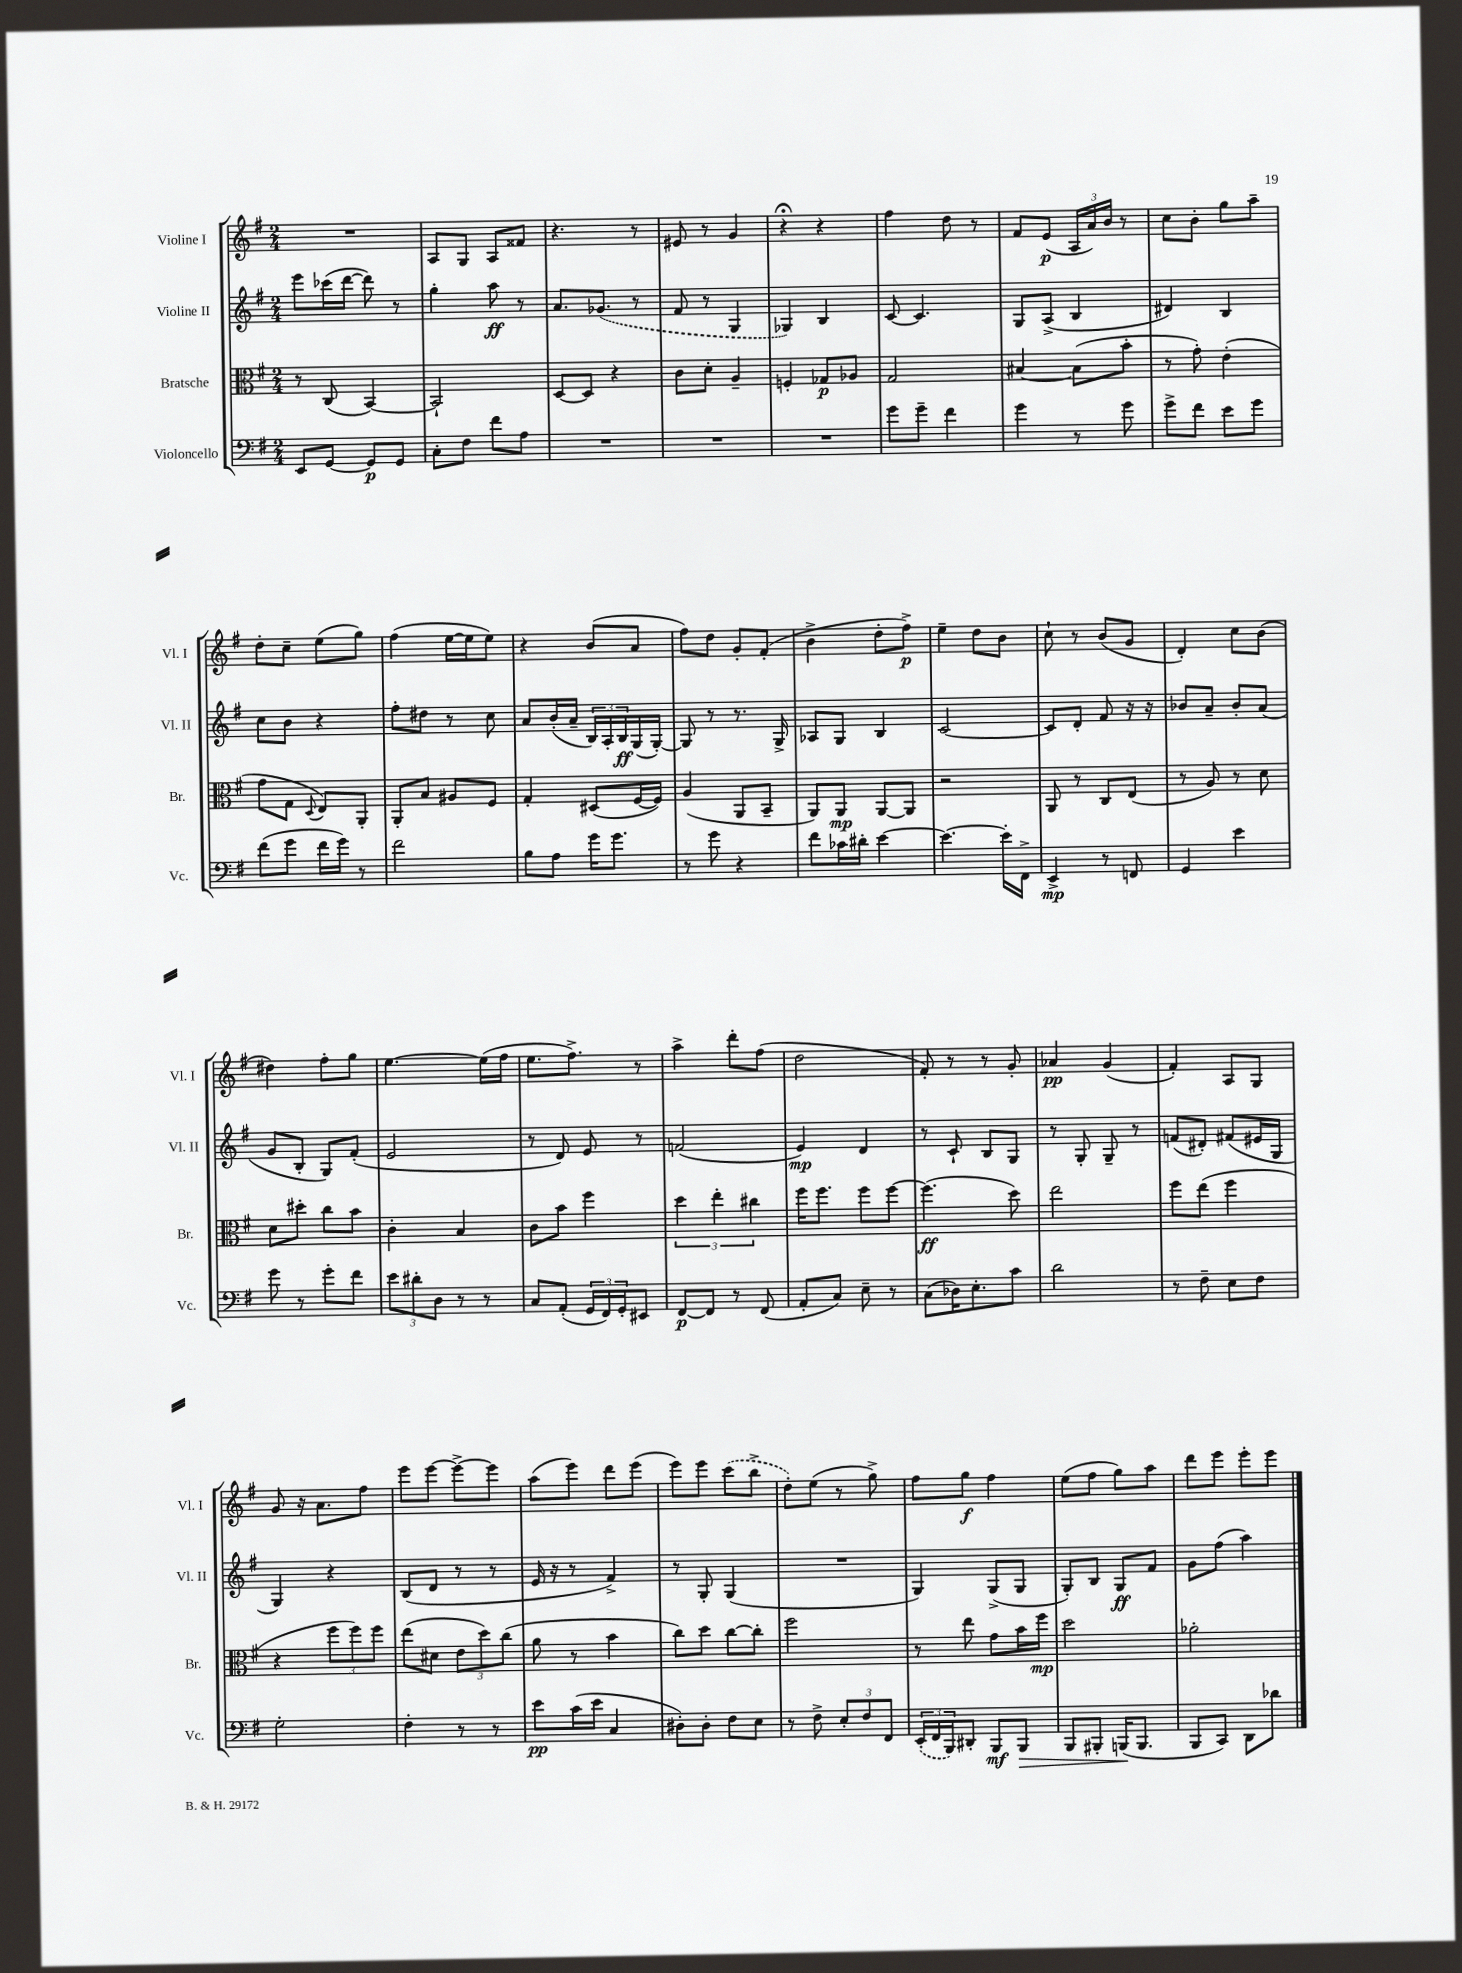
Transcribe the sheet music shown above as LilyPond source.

<<
\new StaffGroup <<
\new Staff = "s0" \with { instrumentName = "Violine I" shortInstrumentName = "Vl. I" } {
    \clef treble \key g \major \numericTimeSignature \time 2/4
    R2 |
    a8 g8 a8 fisis'8 |
    r4. r8 |
    eis'8 r8 g'4 |
    r4\fermata r4 |
    fis''4 d''8 r8 |
    fis'8 e'8\p( \tuplet 3/2 { a16 a'16) b'16 } r8 |
    c''8 b'8-. g''8 a''8-- |
    d''8-. c''8-- e''8( g''8) |
    fis''4( e''16~ e''16 e''8) |
    r4 b'8( a'8 |
    fis''8) d''8 g'8-. fis'8-.( |
    b'4-> d''8-. fis''8->\p) |
    e''4-- d''8 b'8 |
    c''8-! r8 b'8( g'8 |
    d'4-.) c''8 b'8( |
    dis''4) fis''8-. g''8 |
    e''4.~ e''16( fis''16 |
    e''8. fis''8.->) r8 |
    a''4-> d'''8-. fis''8( |
    d''2 |
    fis'8-.) r8 r8 g'8-. |
    aes'4\pp g'4( |
    fis'4-.) a8 g8 |
    g'8 r16 a'8. fis''8 |
    e'''8 e'''8~ e'''8~-> e'''8 |
    a''8( e'''8) d'''8 e'''8( |
    e'''8) e'''8 \once \slurDashed c'''8( b''8-> |
    d''8-.) e''8( r8 g''8->) |
    fis''8 g''8\f fis''4 |
    e''8( fis''8 g''8) a''8 |
    d'''8 e'''8 e'''8-. e'''8 \bar "|." |
}
\new Staff = "s1" \with { instrumentName = "Violine II" shortInstrumentName = "Vl. II" } {
    \clef treble \key g \major \numericTimeSignature \time 2/4
    e'''8 ces'''16( d'''16~ d'''8) r8 |
    g''4-. a''8\ff r8 |
    a'8. \once \slurDashed ges'8.( r8 |
    fis'8 r8 g4 |
    ges4) b4 |
    c'8~ c'4. |
    g8 a8->( b4 |
    dis'4) b4 |
    c''8 b'8 r4 |
    fis''8-. dis''8 r8 c''8 |
    a'8 b'16-.( a'16-- \tuplet 3/2 { b16) a16-. b16\ff } g16( g16~-.) |
    g8 r8 r8. g16-> |
    aes8 g8 b4 |
    c'2~ |
    c'8 d'8-. fis'8 r16 r16 |
    bes'8 a'8-- bes'8-. a'8( |
    g'8 b8-. g8) fis'8-.( |
    e'2 |
    r8 d'8) e'8 r8 |
    f'2( |
    e'4\mp) d'4 |
    r8 c'8-! b8 g8 |
    r8 g8-. g8-- r8 |
    f'8( dis'8-.) fis'8( eis'16 g16 |
    g4) r4 |
    b8( d'8 r8 r8 |
    e'16 r16 r8 fis'4->) |
    r8 g8-. g4( |
    R2 |
    g4) g8->( g8 |
    g8-.) b8 g8\ff fis'8 |
    g'8 fis''8( a''4) \bar "|." |
}
\new Staff = "s2" \with { instrumentName = "Bratsche" shortInstrumentName = "Br." } {
    \clef alto \key g \major \numericTimeSignature \time 2/4
    r8 c8( b,4~) |
    b,2-! |
    d8~ d8 r4 |
    c'8 d'8-. a4-- |
    f4-. ges8\p aes8 |
    g2 |
    bis4~ bis8( b'8-. |
    r8 g'8-.) e'4-.( |
    g'8 g8 \appoggiatura { d8 } e8) a,8-. |
    a,8-. b8 ais8 fis8 |
    g4-. dis8( fis16~ fis16) |
    a4( a,8 b,8-- |
    a,8) a,8\mp a,8~ a,8 |
    r2 |
    a,8 r8 c8 e8( |
    r8 a8) r8 d'8 |
    d'8 dis''8-. c''8 b'8 |
    c'4-. b4 |
    c'8 b'8 fis''4 |
    \tuplet 3/2 { d''4 e''4-. cis''4 } |
    fis''16 fis''8. fis''8 fis''8~ |
    fis''4.\ff( d''8) |
    e''2 |
    fis''8 e''8( fis''4 |
    r4 \tuplet 3/2 { fis''8 fis''8) fis''8 } |
    e''8( dis'8 \tuplet 3/2 { e'8 d''8) c''8( } |
    a'8 r8 b'4 |
    c''8) d''8 c''8~ c''8-. |
    fis''2 |
    r8 e''8 g'8 b'16 fis''16\mp |
    d''2 |
    aes'2-. \bar "|." |
}
\new Staff = "s3" \with { instrumentName = "Violoncello" shortInstrumentName = "Vc." } {
    \clef bass \key g \major \numericTimeSignature \time 2/4
    e,8 g,8~ g,8\p g,8 |
    c8-. fis8 fis'8 a8 |
    R2 |
    R2 |
    R2 |
    g'8 g'8-- fis'4 |
    g'4 r8 g'8 |
    g'8-> fis'8 e'8 g'8 |
    fis'8( g'8 fis'16 g'16) r8 |
    fis'2 |
    b8 a8 g'16 g'8. |
    r8 g'8 r4 |
    fis'8 ces'16 dis'16-. e'4~ |
    e'4.~ e'16-. fis,16-> |
    e,4->\mp r8 f,8 |
    g,4 e'4 |
    g'8 r8 g'8-. fis'8 |
    \tuplet 3/2 { e'8 dis'8-. d8 } r8 r8 |
    c8 a,8-.( \tuplet 3/2 { g,16 fis,16) g,16-. } eis,8 |
    fis,8~\p fis,8 r8 fis,8( |
    a,8-. c8) e8-- r8 |
    c8( des16) e8.-. c'8 |
    d'2 |
    r8 fis8-- e8 fis8 |
    g2-. |
    fis4-. r8 r8 |
    e'8\pp c'16( e'16 c4 |
    dis8-.) dis8-. fis8 e8 |
    r8 fis8-> \tuplet 3/2 { e8-. fis8 fis,8 } |
    \tuplet 3/2 { \once \slurDashed e,16-.( fis,16 b,,16) } dis,8-. b,,8\mf b,,8\> |
    b,,8 bis,,8-. b,,16\!( b,,8. |
    b,,8 c,8) d,8 des'8 \bar "|." |
}
>>
>>
\layout { \context { \Score \remove "Bar_number_engraver" } }
